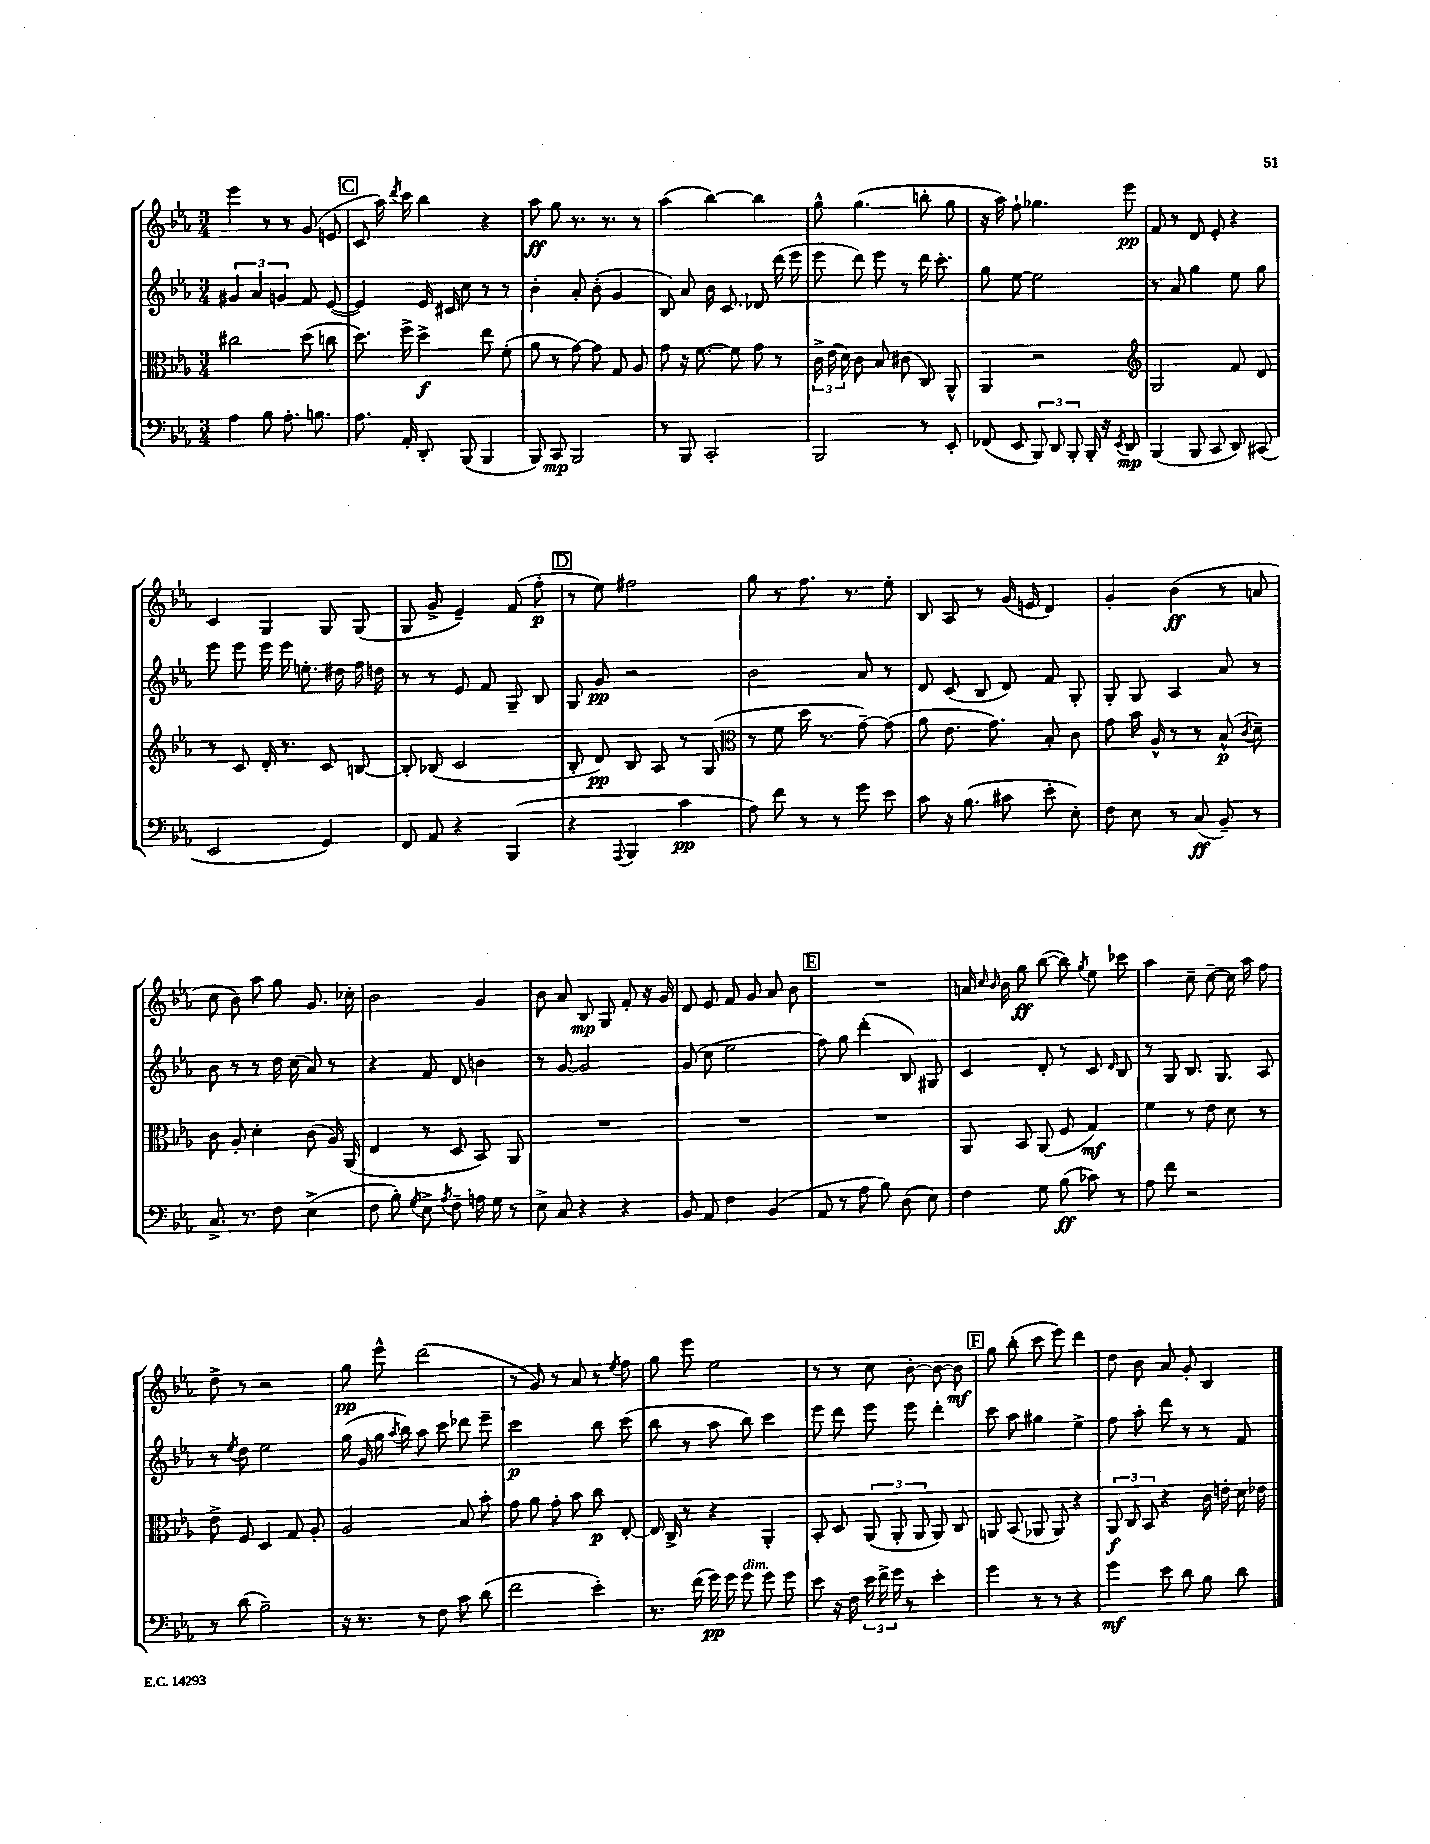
<<
\new StaffGroup <<
\new Staff = "s0" {
    \clef treble \key ees \major \numericTimeSignature \time 3/4
    \autoBeamOff ees'''4 r8 r8 g'8( e'8 |
    \mark \markup { \box "C" } c'8 aes''16) \acciaccatura { d'''8 } c'''16 bes''4 r4 |
    aes''8\ff g''8 r8. r8. r8 |
    aes''4( bes''4~) bes''4 |
    g''8-^ g''4.( b''8-. g''8 |
    r16 aes''16) f''8-! ges''4. ees'''8\pp |
    f'8 r8 d'8 ees'8-. r4 |
    c'4 g4 g8 g8( |
    g8 g'8-> ees'4--) f'8( f''8-.\p |
    \mark \markup { \box "D" } r8 ees''8) fis''2 |
    g''8 r8 f''8. r8. ees''8-. |
    bes8 aes8 r8 g'16( e'16 d'4) |
    g'4-. bes'4\ff( r8 a'8 |
    c''8 bes'8) aes''8 g''8 g'8. ces''16-. |
    bes'2 g'4 |
    bes'8 aes'8 bes8\mp g8 f'8-. r16 g'16 |
    d'8 ees'8 f'8 g'8 aes'8 bes'8 |
    \mark \markup { \box "E" } R2. |
    a'16 \grace { c''16 bes'16 } bes'16 g''8\ff bes''8~( bes''8) \acciaccatura { g''8 } ees''8 ces'''8 |
    aes''4 c''8-- c''8~-- c''16 aes''16 f''8 |
    d''8-> r8 r2 |
    g''8\pp ees'''8-^ d'''2( |
    r8 g'8) r8 aes'8 r8 \acciaccatura { ees''8 } f''8 |
    g''8 ees'''8 ees''2 |
    r8 r8 c''8 bes'8~-. bes'8~ bes'8\mf |
    \mark \markup { \box "F" } g''8 bes''8-.( c'''8 ees'''8) d'''4 |
    d''8 bes'8 aes'8 g'8-. bes4 \bar "|." |
}
\new Staff = "s1" {
    \clef treble \key ees \major \numericTimeSignature \time 3/4
    \autoBeamOff \tuplet 3/2 { gis'4 aes'4 g'4 } f'8 ees'8~( |
    \mark \markup { \box "C" } ees'4) ees'16 cis'16 c''8 r8 r8 |
    bes'4-. aes'8-. bes'8-.( g'4 |
    bes8) aes'8 bes'16 c'8. des'8 d'''16( ees'''16 |
    ees'''8 d'''8) ees'''8 r8 d'''16 c'''8.-. |
    g''8 ees''8~ ees''2 |
    r8 aes'8 g''4 ees''8 g''8 |
    ees'''8 ees'''8 ees'''16 ees'''16 e''8.-. dis''16 f''16 d''16 |
    r8 r8 ees'8 f'8 g8-- bes8 |
    \mark \markup { \box "D" } g8 g'8\pp r2 |
    bes'2 aes'8 r8 |
    d'8 c'8( bes8 d'8) f'8 g8-. |
    g8-. g8 aes4 aes'8 r8 |
    bes'8 r8 r8 d''16 c''16( aes'8) r8 |
    r4 f'8 d'8 b'4 |
    r8 g'8~ g'2 |
    g'8( c''8 ees''2 |
    \mark \markup { \box "E" } f''8) g''8 d'''4-.( bes8) gis8 |
    c'4 d'8-. r8 c'8 \grace { d'16 } bes8 |
    r8 g8 bes8. g8. aes8 |
    r8 \acciaccatura { ees''8 } d''8 ees''2 |
    g''16( g'16 g''16 \acciaccatura { aes''8 } bes''16) aes''8 c'''8 des'''8 ees'''8-- |
    c'''2\p bes''8 c'''8( |
    bes''8 r8 aes''8 bes''8) c'''4 |
    ees'''8 d'''8 ees'''8 ees'''8 d'''4-. |
    \mark \markup { \box "F" } c'''8 aes''8 gis''4 ees''4-> |
    f''8 aes''8-. d'''8 r8 r8 f'8 \bar "|." |
}
\new Staff = "s2" {
    \clef alto \key ees \major \numericTimeSignature \time 3/4
    \autoBeamOff cis''2 d''8( c''8 |
    \mark \markup { \box "C" } d''8.) f''16-> d''4->\f ees''8 f'8-.( |
    aes'8 r8 g'8~) g'8 g8 aes8 |
    g'8 r16 f'8.~ f'8 g'8 r8 |
    \tuplet 3/2 { c'16-> ees'16( d'16) } c'8 bes8 cis'8( c8) aes,8-^ |
    aes,4 r2 |
    \clef treble g2 f'8 d'8 |
    r8 c'8 d'16-. r8. c'8 b8~ |
    b8-. bes8( c'2 |
    \mark \markup { \box "D" } bes8-. d'8\pp) bes8 aes8 r8 g8( |
    \clef alto r8 f'8 d''16 r8. g'8~--) g'8( |
    aes'8 ees'8. g'8.) bes8-. c'8 |
    g'8 bes'16 aes16-^ r8 r8 bes8-^\p( \acciaccatura { c'8 } d'8--) |
    c'8 aes8-. d'4-. c'8( aes16) aes,16( |
    ees4 r8 d8 bes,8) aes,8 |
    R2. |
    R2. |
    \mark \markup { \box "E" } R2. |
    aes,8 bes,8 aes,8( f8 g4\mf) |
    f'4 r8 ees'8 d'8 r8 |
    ees'8-> f8 d4 g8 aes8-. |
    aes2 bes8 bes'8-. |
    g'8 aes'8 g'8-. bes'8 c''8\p ees8~-. |
    ees16 c16-> r8 r4 aes,4-. |
    bes,8-. d8 \tuplet 3/2 { aes,8( aes,8-. aes,8 } aes,8) c8 |
    \mark \markup { \box "F" } a,8 bes,8( aes,8 aes,8) r4 |
    \tuplet 3/2 { aes,8\f c8 bes,8 } r4 c'16 e'16-. d'16 ees'16 \bar "|." |
}
\new Staff = "s3" {
    \clef bass \key ees \major \numericTimeSignature \time 3/4
    \autoBeamOff aes4 bes8 aes8.-. b8. |
    \mark \markup { \box "C" } aes8. aes,16-. d,8-. bes,,8( bes,,4 |
    bes,,8) c,8\mp bes,,2 |
    r8 bes,,8 c,2-. |
    bes,,2 r8 ees,8-. |
    fes,8( ees,8 \tuplet 3/2 { bes,,8) d,8 bes,,8-. } bes,,16-. r16 \acciaccatura { ees,8 } d,8\mp |
    bes,,4( bes,,8 c,8 d,8) cis,8( |
    ees,2 g,4) |
    f,8 aes,8 r4 bes,,4( |
    \mark \markup { \box "D" } r4 \appoggiatura { aes,,8 } bes,,4 c'4\pp |
    aes8) f'8 r8 r8 g'8 ees'8 |
    c'8 r16 bes8.( cis'8 ees'8-. ees8-.) |
    f8 ees8 r8 c8\ff( bes,8--) r8 |
    c8.-> r8. f8 ees4->( |
    f8 bes8-.) \acciaccatura { g8 } ees8-> \acciaccatura { aes8 } f8-- a16 g16 r8 |
    ees8-> c8 r4 r4 |
    bes,8 aes,8 f4 bes,4( |
    \mark \markup { \box "E" } aes,8 r8 aes8 bes8) d8( ees8) |
    f4 g8 bes8\ff( ces'8) r8 |
    aes8 f'8 r2 |
    r8 d'8( bes2--) |
    r16 r8. r8 f8 c'8 d'8( |
    f'2 ees'4-.) |
    r8. f'16( g'16\pp) g'16 g'8^\markup { \italic "dim." } g'8 g'8 |
    ees'8 r16 f16 \tuplet 3/2 { ees'16 f'16-> g'16 } r8 ees'4-. |
    \mark \markup { \box "F" } g'4 r8 r8 r4 |
    g'4\mf ees'8 d'8 bes8 d'8 \bar "|." |
}
>>
>>
\layout { \context { \Score \remove "Bar_number_engraver" } }
